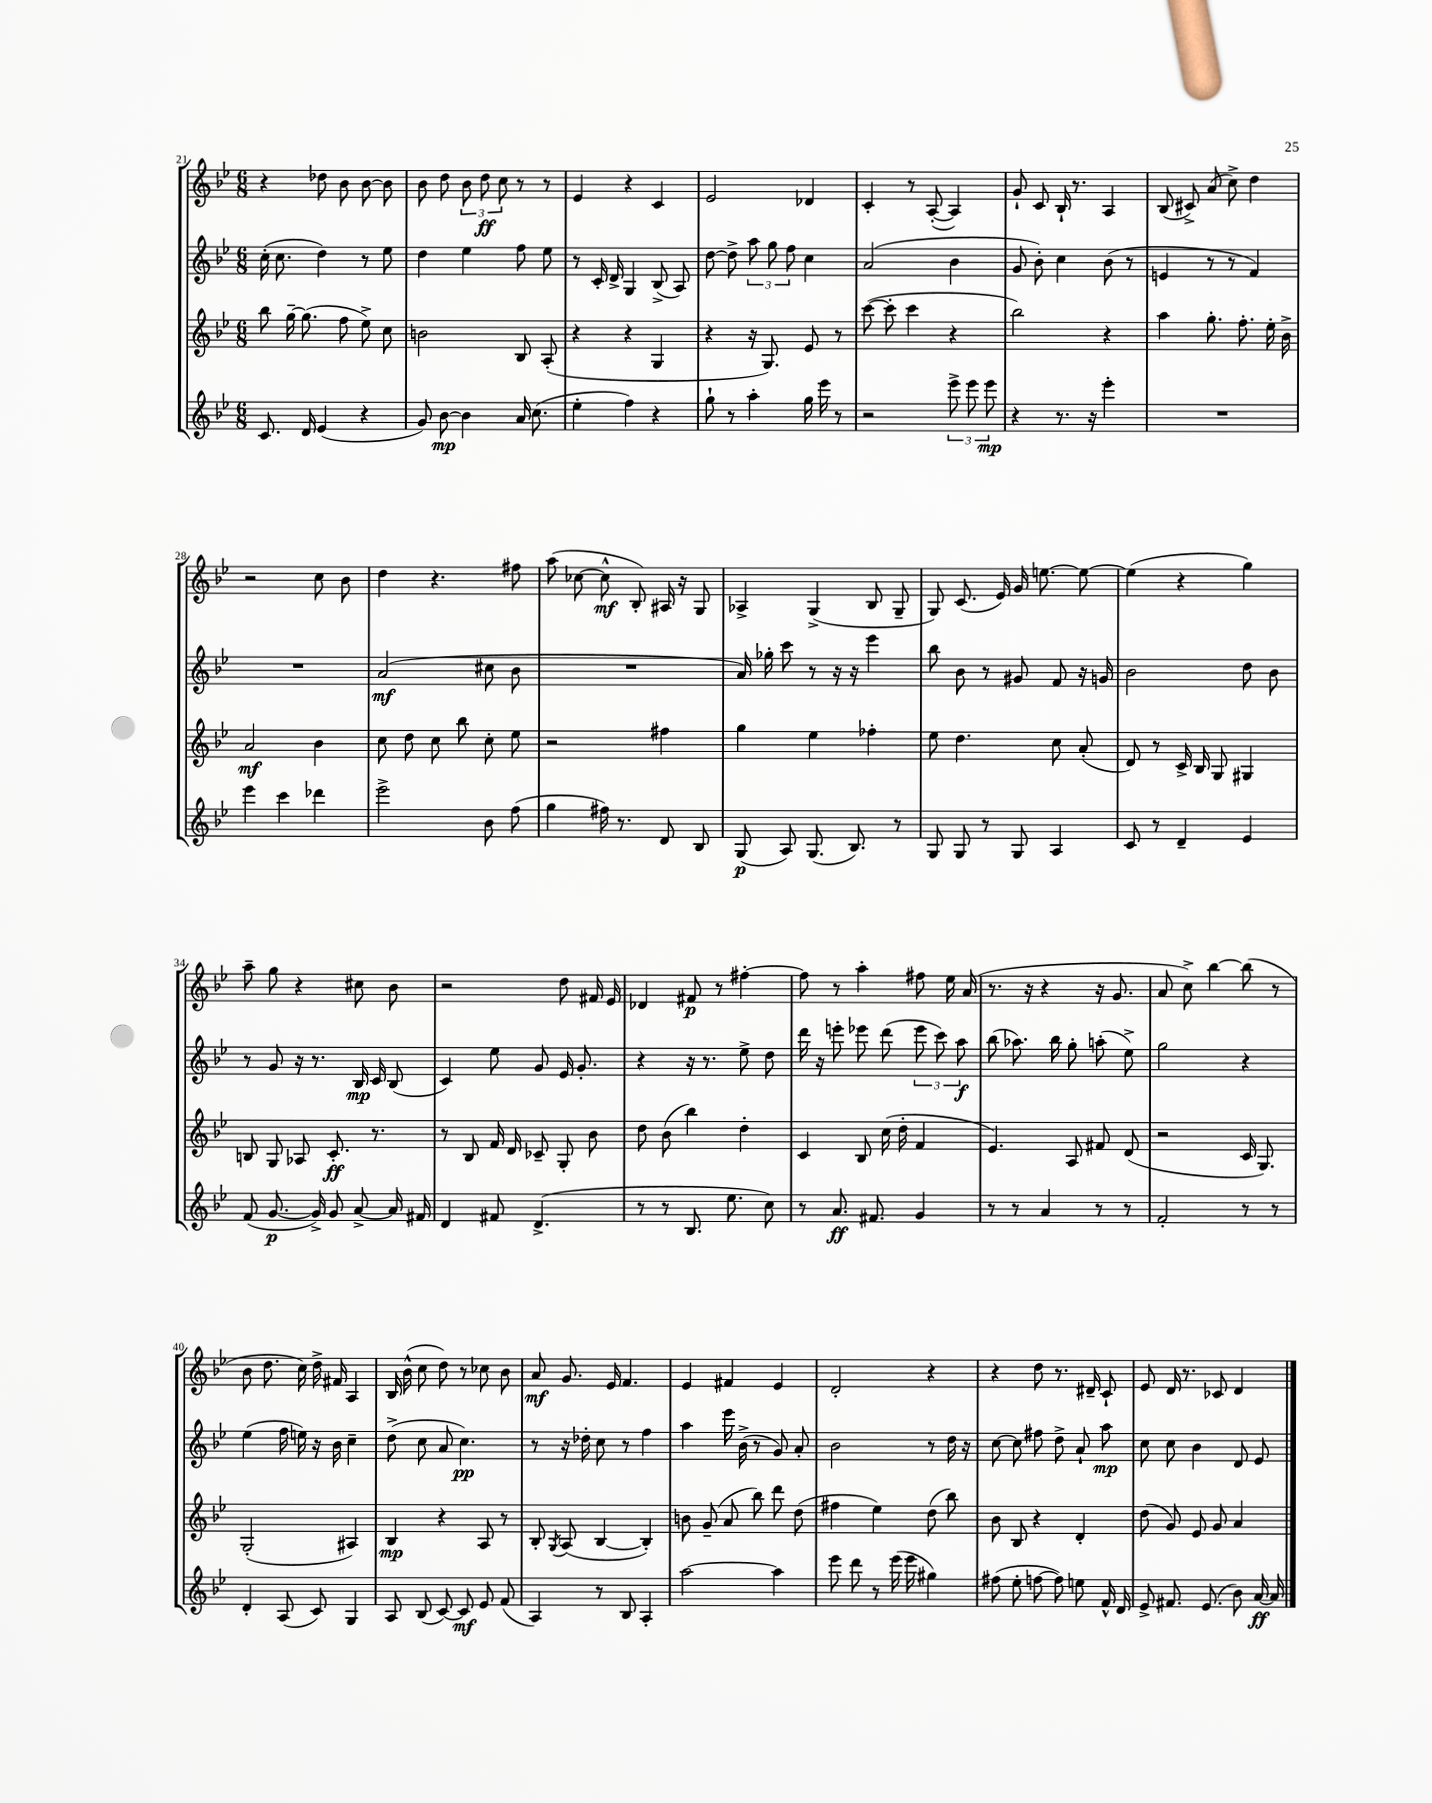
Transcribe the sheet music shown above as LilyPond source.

<<
\new StaffGroup <<
\new Staff = "s0" {
    \clef treble \key bes \major \numericTimeSignature \time 6/8
    \autoBeamOff r4 des''8 bes'8 bes'8~ bes'8 |
    bes'8 d''8 \tuplet 3/2 { bes'8 d''8\ff c''8 } r8 r8 |
    ees'4 r4 c'4 |
    ees'2 des'4 |
    c'4-. r8 a8~-.( a4) |
    g'8-! c'8 bes16-! r8. a4 |
    bes8( cis'8->) a'8( c''8->) d''4 |
    r2 c''8 bes'8 |
    d''4 r4. fis''8 |
    a''8( ces''8~ ces''8-^\mf bes8-.) ais16 r16 g8 |
    aes4-> g4->( bes8 g8-- |
    g8) c'8.( ees'16) g'16 e''8.~ e''8~ |
    e''4( r4 g''4) |
    a''8-- g''8 r4 cis''8 bes'8 |
    r2 d''8 fis'16 ees'16 |
    des'4 fis'8\p r8 fis''4~-. |
    fis''8 r8 a''4-. fis''8 ees''16 a'16( |
    r8. r16 r4 r16 g'8. |
    a'8 c''8->) bes''4~ bes''8( r8 |
    bes'8 d''8. c''16) d''16-> fis'16 a4 |
    bes16 bes'16-^( c''8 d''8) r8 ces''8 bes'8 |
    a'8\mf g'8. ees'16 f'4. |
    ees'4 fis'4 ees'4 |
    d'2-. r4 |
    r4 d''8 r8. dis'16-- c'8-! |
    ees'8 d'16 r8. ces'8 d'4 \bar "|." |
}
\new Staff = "s1" {
    \clef treble \key bes \major \numericTimeSignature \time 6/8
    \autoBeamOff c''16-.( c''8. d''4) r8 ees''8 |
    d''4 ees''4 f''8 ees''8 |
    r8 c'16-. d'16-> g4 bes8->( a8) |
    d''8~ d''8-> \tuplet 3/2 { a''8 g''8 f''8 } c''4 |
    a'2( bes'4 |
    g'8 bes'8-.) c''4 bes'8( r8 |
    e'4 r8 r8 f'4) |
    R2. |
    a'2\mf( cis''8 bes'8 |
    R2. |
    a'16) ges''16-. c'''8 r8 r16 r16 ees'''4 |
    bes''8 bes'8 r8 gis'8 f'8 r16 g'16 |
    bes'2 d''8 bes'8 |
    r8 g'8 r16 r8. bes16\mp c'16 bes8( |
    c'4) ees''8 g'8 ees'16 g'8.-. |
    r4 r16 r8. ees''8-> d''8 |
    d'''16 r16 e'''8-. ees'''8 d'''8( \tuplet 3/2 { ees'''8 c'''8) a''8\f } |
    bes''8( aes''8.) bes''16 g''8-. a''8-.( ees''8->) |
    g''2 r4 |
    ees''4( f''16 e''16) r16 bes'16 c''4-- |
    d''8->( c''8 a'8 c''4.\pp) |
    r8 r16 des''16-. c''8 r8 f''4 |
    a''4 ees'''16 bes'16->( r8 g'8) a'8-. |
    bes'2 r8 d''16 r16 |
    c''8~ c''8 fis''8 d''8-> a'8-! a''8\mp |
    c''8 c''8 bes'4 d'8 ees'8 \bar "|." |
}
\new Staff = "s2" {
    \clef treble \key bes \major \numericTimeSignature \time 6/8
    \autoBeamOff bes''8 g''16~-- g''8.( f''8 ees''8->) c''8 |
    b'2 bes8 a8-.( |
    r4 r4 g4 |
    r4 r16 g8.) ees'8 r8 |
    c'''8~( c'''8-. c'''4 r4 |
    bes''2) r4 |
    a''4 g''8.-. f''8.-. ees''16-. bes'16-> |
    a'2\mf bes'4 |
    c''8 d''8 c''8 bes''8 c''8-. ees''8 |
    r2 fis''4 |
    g''4 ees''4 fes''4-. |
    ees''8 d''4. c''8 a'8-.( |
    d'8) r8 c'16-> bes16 g8 gis4 |
    b8 g8 aes8 c'8.-.\ff r8. |
    r8 bes8 f'16 d'16 ces'8-- g8-. bes'8 |
    d''8 bes'8( bes''4) d''4-. |
    c'4 bes8 c''16( d''16-. f'4 |
    ees'4.) a8 fis'8 d'8( |
    r2 c'16 g8.) |
    g2-.( ais4) |
    bes4\mp r4 a8 r8 |
    bes8-. \acciaccatura { g8 } a8( bes4~ bes4-.) |
    b'8 g'8--( a'8 bes''8) d'''8 d''8( |
    fis''4 ees''4) d''8( bes''8) |
    bes'8 bes8 r4 d'4-. |
    d''8( g'8) ees'8 g'8 a'4 \bar "|." |
}
\new Staff = "s3" {
    \clef treble \key bes \major \numericTimeSignature \time 6/8
    \autoBeamOff c'8. d'16 ees'4( r4 |
    g'8) bes'8~\mp bes'4 a'16 c''8.( |
    ees''4-. f''4) r4 |
    g''8-! r8 a''4-. g''16 ees'''16 r8 |
    r2 \tuplet 3/2 { ees'''8-> ees'''8 ees'''8\mp } |
    r4 r8. r16 ees'''4-. |
    R2. |
    ees'''4 c'''4 des'''4 |
    ees'''2-> bes'8 f''8( |
    g''4 fis''16) r8. d'8 bes8 |
    g8\p( a8) g8.( bes8.) r8 |
    g8 g8 r8 g8 a4 |
    c'8 r8 d'4-- ees'4 |
    f'8( g'8.~\p g'16->) g'8 a'8~-> a'16 fis'16 |
    d'4 fis'8 d'4.->( |
    r8 r8 bes8. ees''8. c''8) |
    r8 a'8.\ff fis'8. g'4 |
    r8 r8 a'4 r8 r8 |
    f'2-. r8 r8 |
    d'4-. a8( c'8) g4 |
    a8 bes8( c'8~) c'8\mf ees'8 f'8( |
    a4) r8 bes8 a4-. |
    a''2~ a''4 |
    ees'''8 d'''8 r8 ees'''16( ees'''16 gis''4) |
    fis''8( ees''8-. f''8~ f''8) e''8 f'16-^ d'16 |
    ees'8-> fis'8. ees'8.( bes'8) a'16~\ff a'16 \bar "|." |
}
>>
>>
\layout { \context { \Score currentBarNumber = #21 } }
